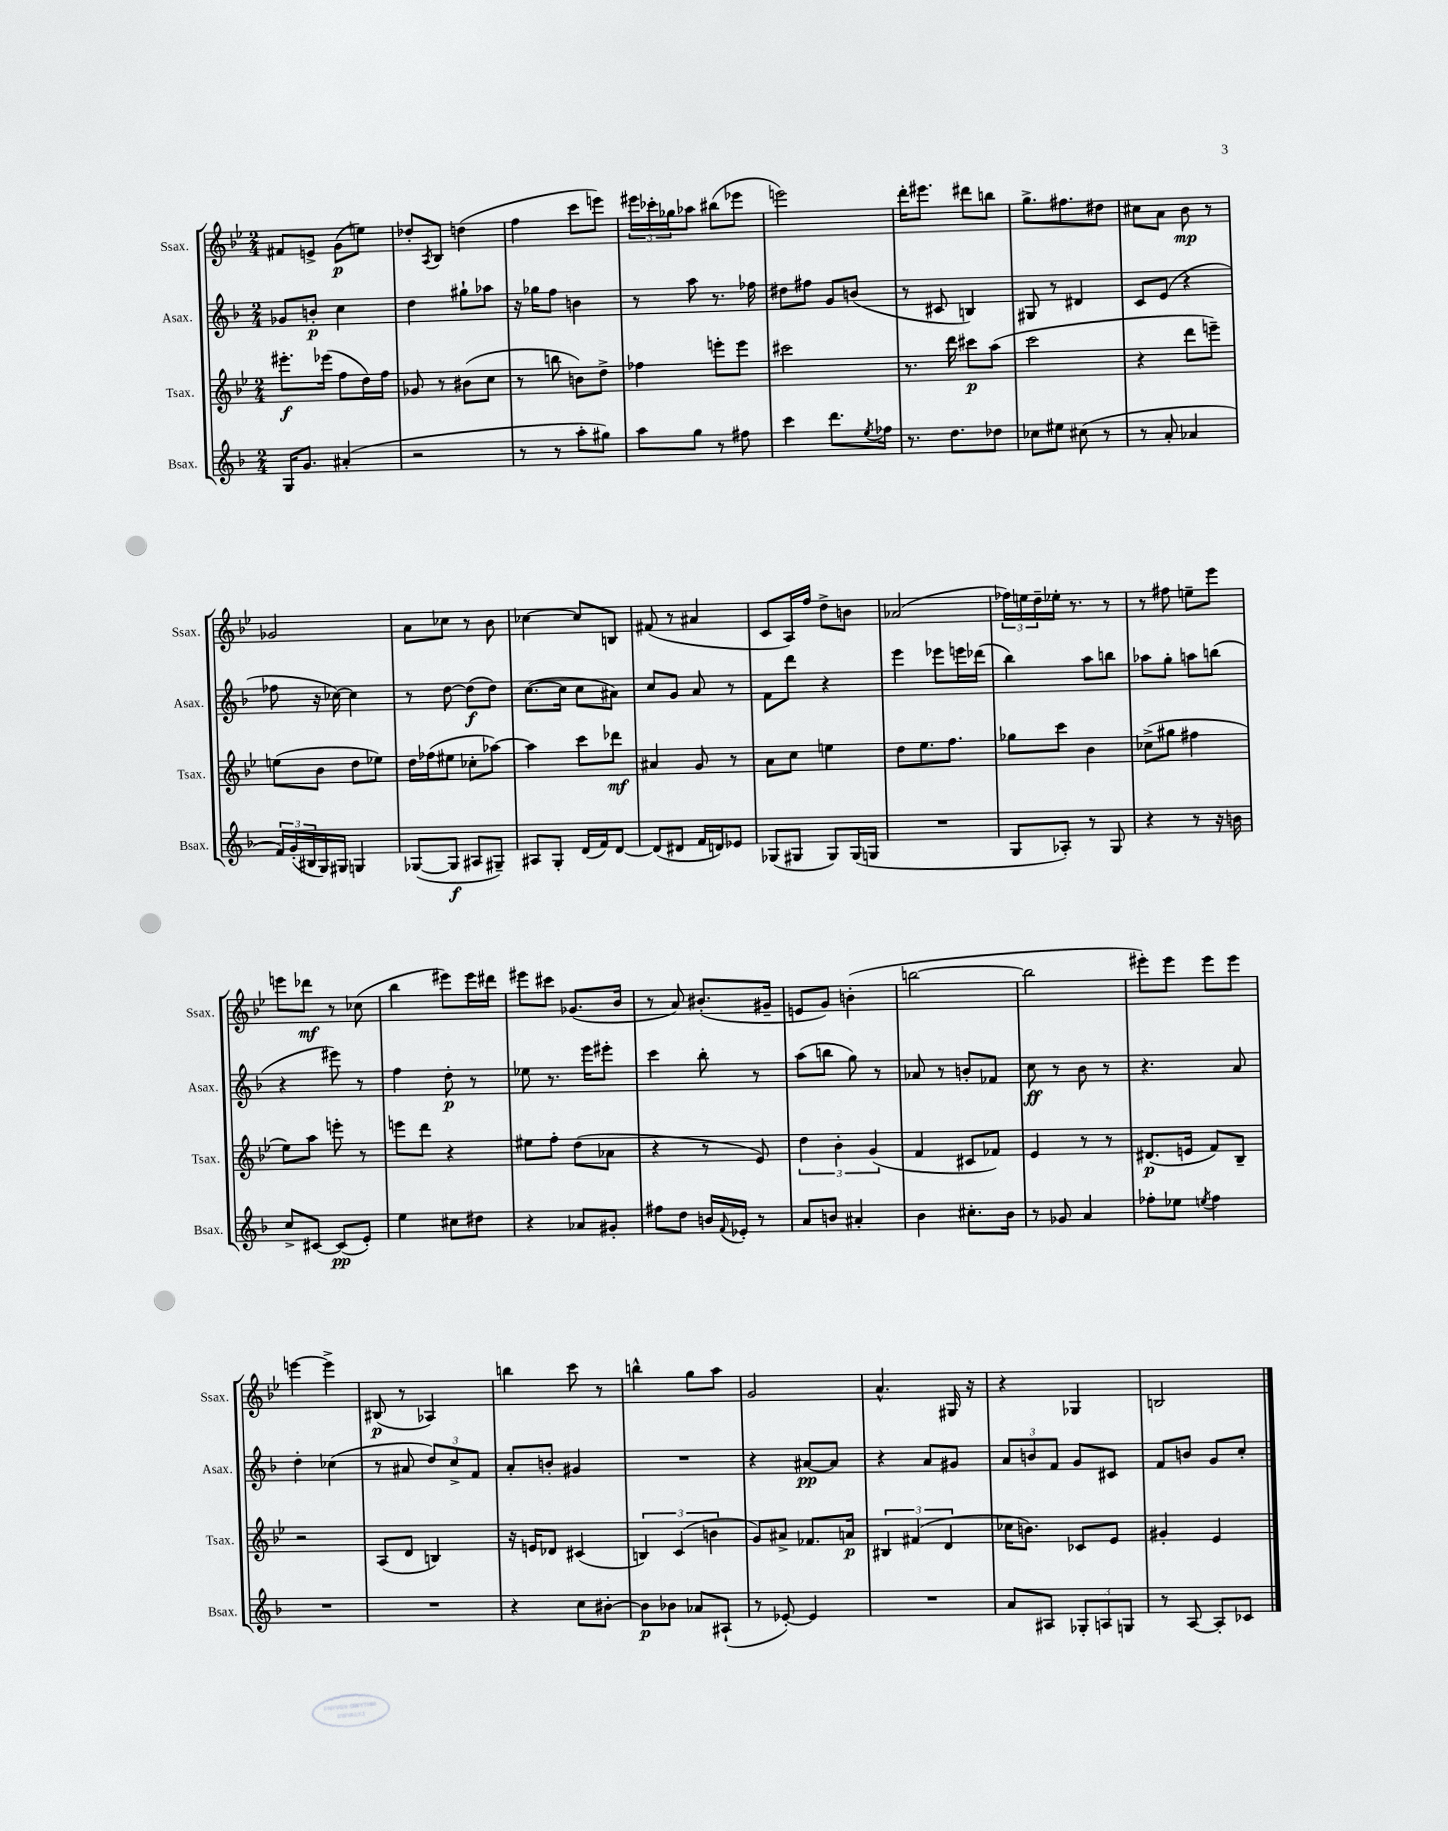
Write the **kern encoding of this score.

**kern	**kern	**kern	**kern
*staff4	*staff3	*staff2	*staff1
*clefG2	*clefG2	*clefG2	*clefG2
*k[b-]	*k[b-e-]	*k[b-]	*k[b-e-]
*M2/4	*M2/4	*M2/4	*M2/4
16G/LK	8.eee#'\L	8g-/L	8f#/L
8.g/J	.	.	.
.	.	8b'/J	8e^/J
.	(16eee-\Jk	.	.
(4a#'/	8ff\L	4cc\	(8g\L
.	16dd\L)	.	8ee\J)
.	16ff\JJ	.	.
=	=	=	=
2r	8g-/	4dd\	8dd-'/L
.	.	.	8qA/
.	8r	.	8B-/J
.	(8b#\L	8gg#`\L	(4dd\
.	8cc\J	8aa-\J	.
=	=	=	=
8r	8r	16r	4ff\
.	.	16gg-\LK	.
8r	8bb\	8ff\J	.
8aa'\L	8b\L)	4b\	8ccc\L
8gg#\J)	8dd^\J	.	8eee\J)
=	=	=	=
8aa\L	4ff-\	8r	24eee#\LL
.	.	.	24ccc-'\
.	.	.	24gg-\J
8gg\J	.	8aa\	8aa-\J
8r	8eee'\L	8.r	(8bb#\L
8ff#\	8eee\J	.	8eee-\J
.	.	16ff-\	.
=	=	=	=
4ccc\	2ccc#\	8dd#\L	2eee\)
.	.	8ff#\J	.
8.ddd\L	.	8g/L	.
.	.	(8b/J	.
8qee/	.	.	.
16ff-\Jk	.	.	.
=	=	=	=
8.r	8.r	8r	16ddd'\LK
.	.	.	8.eee#\J
.	.	8c#/	.
8.dd\L	16ddd\	.	.
.	8ccc#\L	4B/)	8ddd#\L
8dd-\J	(8aa\J	.	8bb\J
=	=	=	=
8cc-\L	2ccc\	8G#/	8.gg^\L
8ee#\J	.	8r	.
.	.	.	8.ff#\
(8cc#\	.	4d#/	.
8r	.	.	8dd#\J
=	=	=	=
8r	4r	8c/L	8cc#\L
8a'/	.	(8e/J	8a\J
4a-/	8ddd\L	4r	8b-\
.	8eee~\J)	.	8r
=	=	=	=
24f/LL)	(8ee\L	8ff-\	2g-/
(24g'/	.	.	.
24B#/	.	.	.
16G/)	8b-\J	16r	.
16G#/JJ	.	[16cc-\)	.
4G/	8dd\L	4cc-\]	.
.	8ee-\J)	.	.
=	=	=	=
([8G-/L	16dd\LL	8r	8a\L
.	(16ff-\J	.	.
8G-/]J	8ee#\J	[8dd\	8cc-\J
8A#/L	8cc-'\L	(8dd\]L	8r
8G#~/J)	[8aa-\J)	8dd\J)	8b-\
=	=	=	=
8A#/L	4aa-\]	([8.cc\L	[4cc-\
8G'/J	.	.	.
.	.	16cc\]Jk	.
(16d/LL	8ccc\L	8cc\L	8cc-/]L
16f/J)	.	.	.
[8d/J	8ddd-\J	8a#\J)	8B/J
=	=	=	=
(8d/]L	4a#/	8cc/L	(8f#/
8d#/J	.	8g/J	8r
16f/LL	8g/	8a/	4a#/
16d/J)	.	.	.
8e-/J	8r	8r	.
=	=	=	=
(8G-/L	8a\L	8f\L	8c/L
8G#/J	8cc\J	8ddd\J	16A/L)
.	.	.	16ff/JJ
8G#/L)	4ee\	4r	8dd^\L
(16G#/L	.	.	8b\J
16G/JJ	.	.	.
=	=	=	=
2r	8dd\L	4eee\	(2a-/
.	8.ee-\	.	.
.	.	8eee-\L	.
.	8.ff\J	.	.
.	.	16eee\L	.
.	.	(16ddd-\JJ	.
=	=	=	=
8G/L	8gg-\L	4bb-\)	24ff-\LL)
.	.	.	24ee\
.	.	.	24dd~\
8A-'/J)	8ccc\J	.	16ee-'\JJ
.	.	.	8.r
8r	4b-\	8aa\L	.
8G/	.	8bb\J	8r
=	=	=	=
4r	(8cc-^\L	8aa-\L	8r
.	8gg#\J	8gg'\J	8ff#\
8r	4ff#\	8aa\L	8ee~\L
16r	.	(8bb\J	8eee-\J
16b\	.	.	.
=	=	=	=
8cc^/L	8ee-\L)	4r	8eee\L
[8c#/J	8aa\J	.	8ddd-\J
(8c#/]L	8eee'\	8eee#\)	8r
8e'/J)	8r	8r	(8cc-\
=	=	=	=
4ee\	8eee\L	4ff\	4bb-\
.	8ddd\J	.	.
8cc#\L	4r	8dd'\	8eee#\L)
8dd#\J	.	8r	16eee#\L
.	.	.	16ddd#\JJ
=	=	=	=
4r	8ee#\L	8ee-\	8eee#\L
.	8ff'\J	8.r	8ccc#\J
8a-/L	(8dd\L	.	(8.g-/L
.	.	16eee\LK	.
8g#'/J	8a-\J	8eee#'\J	.
.	.	.	16b-/Jk
=	=	=	=
8ff#\L	4r	4ccc\	8r
8dd\J	.	.	8a/)
16b/LL	8r	8bb-'\	(8.b#'/L
8qqf/	.	.	.
16e-'/JJ	.	.	.
8r	8e-/)	8r	.
.	.	.	16g#~/Jk
=	=	=	=
8a/L	6dd\	(8aa\L	8e/L
8b/J	.	8bb\J	8g/J)
.	6b-'\	.	.
4a#'/	.	8gg\)	(4b'\
.	(6g/	.	.
.	.	8r	.
=	=	=	=
4b-\	4f/	8a-/	[2bb\
.	.	8r	.
8.cc#'\L	8c#/L	8b'/L	.
.	8f-/J)	8f-/J	.
16b-\Jk	.	.	.
=	=	=	=
8r	4e-/	8cc\	2bb\]
8g-/	.	8r	.
4a/	8r	8b-\	.
.	8r	8r	.
=	=	=	=
8ff-'\L	(8.d#/L	4.r	8eee#'\L)
8ee-\J	.	.	8eee#\J
.	16e/Jk	.	.
8qee/	.	.	.
4ff-\	8f/L)	.	8eee#\L
.	8B-~/J	8a/	8eee#\J
=	=	=	=
2r	2r	4dd'\	[4eee\
.	.	(4cc-\	4eee^\]
=	=	=	=
2r	(8A/L	8r	(8B#/
.	8d/J	8a#/	8r
.	4B/)	12dd/L)	4A-/)
.	.	12cc^/	.
.	.	12f/J	.
=	=	=	=
4r	16r	8a'/L	4bb\
.	16e/LK	.	.
.	8d-/J	8b'/J	.
8cc\L	(4c#/	4g#/	8ccc\
[8b#'\J	.	.	8r
=	=	=	=
8b#\]L	6B/)	2r	4bb^^\
8b-\J	.	.	.
.	(6c/	.	.
8a-/L	.	.	8gg\L
.	6b\	.	.
(8A#`/J	.	.	8aa\J
=	=	=	=
8r	8g/L)	4r	2g/
[8e-'/)	8a#^/J	.	.
4e-/]	8.f-/L	[8a#/L	.
.	.	8a#/]J	.
.	16a/Jk	.	.
=	=	=	=
2r	6B#/	4r	4.a^^/
.	(6f#/	.	.
.	.	8a/L	.
.	6d/	.	.
.	.	8g#/J	16G#/
.	.	.	16r
=	=	=	=
8a/L	16cc-\LK	12a/L	4r
.	8.b\J)	.	.
.	.	12b/	.
8A#/J	.	.	.
.	.	12f/J	.
12G-'/L	8c-/L	8g/L	4G-/
12A/	.	.	.
.	8e-/J	8c#/J	.
12G/J	.	.	.
=	=	=	=
8r	4g#'/	8f/L	2B/
[8A/	.	8b/J	.
8A'/]L	4e-/	8g/L	.
8c-/J	.	8cc'/J	.
==	==	==	==
*-	*-	*-	*-
